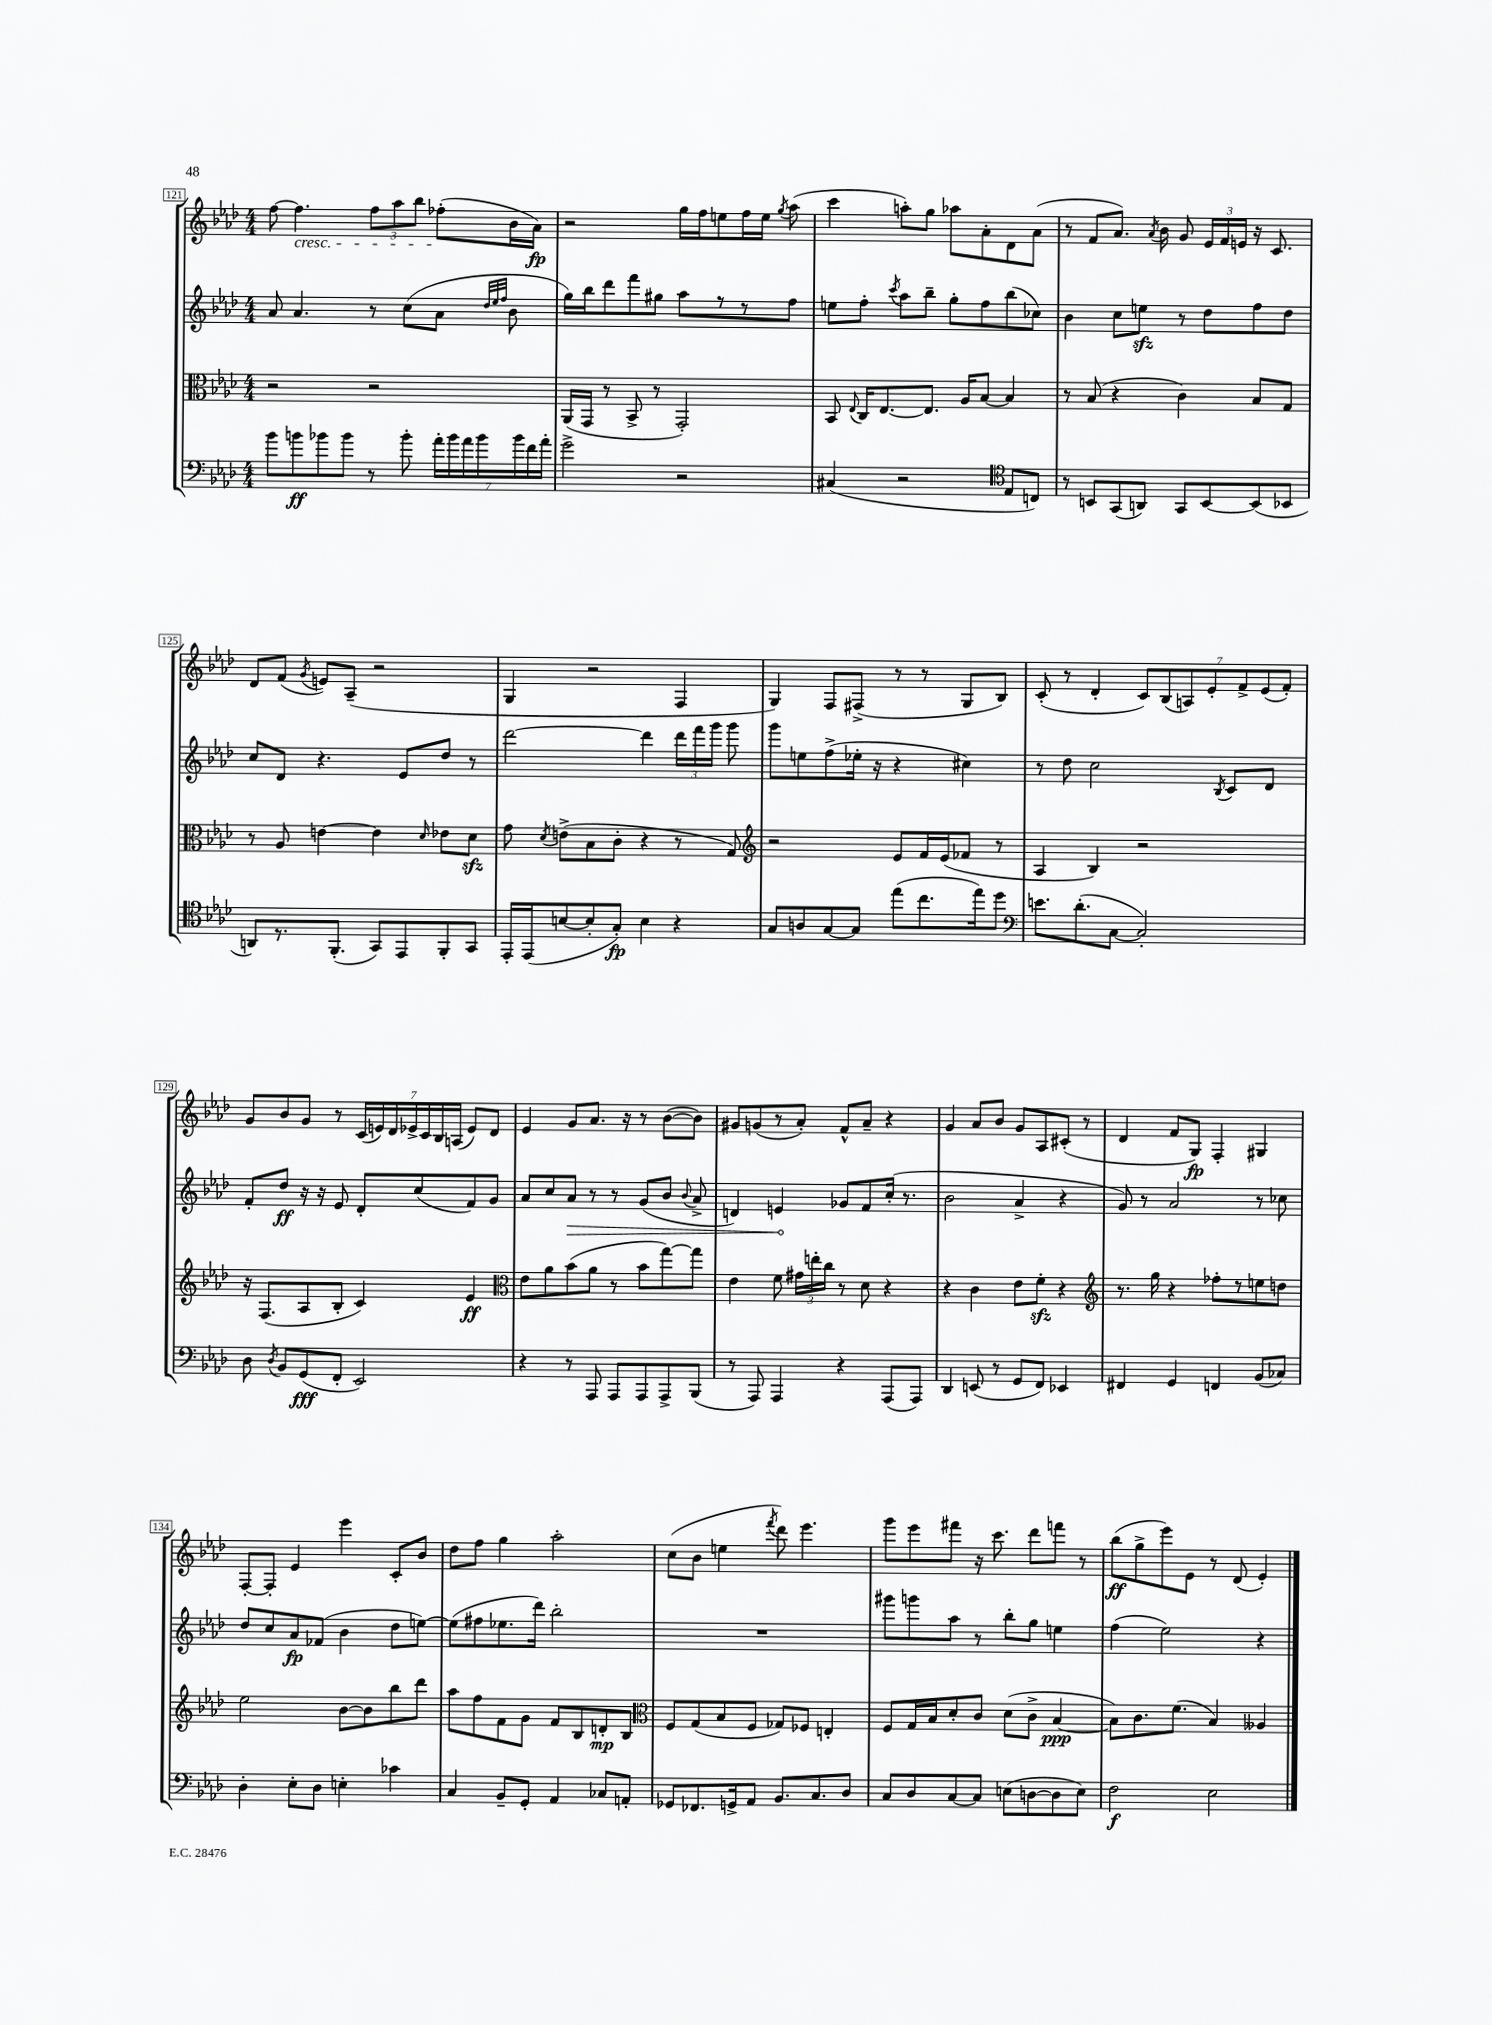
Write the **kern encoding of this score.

**kern	**kern	**kern	**kern
*staff4	*staff3	*staff2	*staff1
*clefF4	*clefC3	*clefG2	*clefG2
*k[b-e-a-d-]	*k[b-e-a-d-]	*k[b-e-a-d-]	*k[b-e-a-d-]
*M4/4	*M4/4	*M4/4	*M4/4
8b-\L	2r	8a-/	[8ff\
8b\	.	4.a-/	4.ff\]
8b-\	.	.	.
8b-\J	.	.	.
8r	2r	8r	12ff\L
.	.	.	12aa-\
8b-'\	.	(8cc\L	.
.	.	.	12bb-\J
28a-'\LL	.	8a-\J	(8ff-'\L
28b-\	.	.	.
28a-\	.	.	.
28b-\	.	.	.
.	.	32qqdd-/LLL	.
.	.	32qqee-/	.
.	.	32qqff/JJJ	.
.	.	8b-\	16b-\L
28b-\	.	.	.
28f\	.	.	.
.	.	.	16a-\JJ)
28a-'\JJ	.	.	.
=	=	=	=
2g^\	(16AA-/LL	16gg\LL)	2r
.	16GG/JJ	16bb-\J	.
.	8r	8ddd-\	.
.	8BB-^/	8fff\	.
.	8r	8gg#\J	.
2r	2GG'/)	8aa-\L	16gg\LL
.	.	.	16ff\J
.	.	8r	8ee\
.	.	8r	16ff\L
.	.	.	16ee\JJ
.	.	.	8qgg/
.	.	8ff\J	(8aa-\
=	=	=	=
(4C#/	8BB-/	8ee\L	4ccc\
.	8qqE-/	.	.
.	16C/LK	8ff'\J	.
.	[8.E-/	.	.
.	.	8qccc/	.
2r	.	8aa-\L	8aa'\L)
.	8.E-/]J	8bb-~\J	8gg\J
.	.	8gg'\L	8aa-\L
.	16A-/LK	.	.
.	[8B-/J	8ff\	8a-'\
*clefC4	*	*	*
8E-/L	4B-/]	(8bb-\	8d-\
8C/J)	.	8cc-\J)	(8a-\J
=	=	=	=
8r	8r	4b-\	8r
8BB/L	(8B-/	.	8f/L
(8GG/	4r	8cc\L	8.a-/J)
8AA/J)	.	8ee\J	.
.	.	.	8qa-/
.	.	.	16b-\
8GG/L	4c\)	8r	8g/
[8BB/	.	8dd-\L	24e-/LL
.	.	.	24f/
.	.	.	24e/JJ
(8BB/]	8B-/L	8ff\	16r
.	.	.	8.c/
8BB-/J	8G/J	8dd-\J	.
=	=	=	=
8AA/L)	8r	8cc/L	8d-/L
8.r	8A-/	8d-/J	(8f/J
.	.	.	8qg/
.	[4e\	4.r	8e/L)
(8.FF'/J	.	.	.
.	.	.	(8A-~/J
8GG/L)	4e\]	.	2r
8EE-/	.	8e-/L	.
.	16qqd-/	.	.
8FF'/	8e-\L	8dd-/J	.
8GG/J	8d-\J	8r	.
=	=	=	=
16EE-'/LL	8g\	[2ddd-\	4G/
(16EE-/J	.	.	.
.	8qd-/	.	.
[8B/	(8e^\L	.	.
8B'/]	8B-\	.	2r
8G'/J)	8c'\J	.	.
4B\	4r	4ddd-\]	.
4r	8r	24ddd-\LL	4F/
.	.	24fff\	.
.	.	24ggg\JJ	.
.	8G/)	8ggg\	.
=	=	=	=
*	*clefG2	*	*
8G/L	2r	8ggg\L	4G/)
8A/	.	8ee\	.
[8G/	.	(8ff^\	8F/L
8G/]J	.	16ee-'\Jk	(8F#^/J
.	.	16r	.
(8ee-\L	8e-/L	4r	8r
8.cc\	16f/L	.	8r
.	(16e-/J	.	.
.	8f-/J	4cc#\)	8G/L
16ee-\k)	.	.	.
8dd-\J	8r	.	8B-/J)
=	=	=	=
*clefF4	*	*	*
8.e\L	4A-/	8r	(8c'/
.	.	8dd-\	8r
(8.d-'\	.	.	.
.	4B-/)	2cc\	4d-'/
[8C\J	.	.	.
2C'/])	2r	.	14c/L)
.	.	.	(14B-/
.	.	.	14A/)
.	.	.	14e-'/
.	.	8qB-/	.
.	.	8c/L	.
.	.	.	14f^/
.	.	.	(14e-/
.	.	8d-/J	.
.	.	.	14f'/J)
=	=	=	=
8D-\	16r	8f'/L	8g/L
.	(8.F/L	.	.
8qD-/	.	.	.
8BB-/L	.	8dd-/J	8b-/
(8GG/	8A-/	16r	8g/J
.	.	16r	.
8FF'/J	8B-'/J	8e-/	8r
2EE-/)	4c/)	8d-'/L	(28c/LL
.	.	.	28e/)
.	.	.	28d-/
.	.	.	28e-^/
.	.	(8cc/	.
.	.	.	28c/
.	.	.	28B-/
.	.	.	(28A/JJ
.	4e-/	8f/)	8e-/L)
.	.	8g/J	8d-/J
=	=	=	=
*	*clefC3	*	*
4r	8e-\L	8a-/L	4e-/
.	8a-\	8cc/	.
8r	(8b-\	8a-/J	8g/L
8AAA-/	8a-\J	8r	8.a-/J
8AAA-/L	8r	8r	.
.	.	.	16r
8AAA-/	8b-\L	(8g/L	8r
8AAA-^/	[8gg\)	8b-/J	([8b-\L
.	.	8qqb-/	.
(8BBB-/J	8gg\]J	8a-^/	8b-\]J)
=	=	=	=
8r	4e-\	4d/)	8g#/L
8AAA-/)	.	.	(8g/
4AAA-/	8f\	4e/	8r
.	24g#\LL	.	8a-'/J)
.	24ee'\	.	.
.	24cc\JJ	.	.
4r	8r	8g-/L	8f^^/L
.	8d-\	8f/	8a-~/J
(8AAA-/L	4r	(16cc'/Jk	4r
.	.	8.r	.
8AAA-/J)	.	.	.
=	=	=	=
4DD-/	4r	2b-\	4g/
(8EE/	4c\	.	8a-/L
8r	.	.	8b-/J
8GG/L	8e-\L	4a-^/	8g/L
8FF/J)	8f'\J	.	8A-/
4EE-/	4r	4r	(8c#'/J
.	.	.	8r
=	=	=	=
*	*clefG2	*	*
4FF#/	8.r	8g/)	4d-/
.	.	8r	.
.	16gg\	.	.
4GG/	4r	2a-/	8f/L
.	.	.	8G/J)
4FF/	8ff-'\L	.	4F'/
.	8r	.	.
(8BB-/L	8ee\	8r	4G#/
8C-/J)	8dd\J	8cc-\	.
=	=	=	=
4D-'\	2ee-\	8dd-/L	[8F'/L
.	.	8cc/	8F'/]J
8E-'\L	.	8a-/	4e-/
8D-\J	.	(8f-/J	.
4E'\	[8b-\L	4b-\	4eee-\
.	8b-\]	.	.
4c-\	8bb-\	8dd-\L	8c'/L
.	8ddd-\J	[8ee\J)	8b-/J
=	=	=	=
4C/	8aa-\L	(8ee\]L	8dd-\L
.	8ff\	8ff#\	8ff\J
8BB-~/L	8f\	8.ee-\	4gg\
8GG'/J	8g\J	.	.
.	.	16ddd-\Jk)	.
4AA-/	8f/L	2bb-'\	2aa-'\
.	8B-/	.	.
8C-/L	8d'/	.	.
8AA'/J	8B-/J	.	.
=	=	=	=
*	*clefC3	*	*
8GG-/L	8F/L	1r	(8cc\L
8.FF-/	(8G/	.	8b-\J
.	8B-/	.	4ee\
16GG^/k	.	.	.
8AA-/J	8F/J	.	.
.	.	.	8qfff/
8.BB-/L	8G-/L)	.	8ddd-\)
.	8F-/J	.	4.eee-\
8.C/	.	.	.
.	4E'/	.	.
8D-/J	.	.	.
=	=	=	=
8C/L	8F/L	8ggg#\L	8ggg\L
8D-/	16G/L	8ggg\	8eee-\
.	16B-/J	.	.
[8C/	8d-'/	8aa-\J	8fff#\J
8C/]J	8c/J	8r	16r
.	.	.	8.ccc\
(8E\L	(8d-\L	8bb-'\L	.
[8D\	8c^\J	8gg\J	8ddd-\L
8D\]	[4B-/	4ee\	8fff\J
8E\J)	.	.	8r
=	=	=	=
2F\	8B-\]L)	(4ff\	(8bb-\L
.	8.c\	.	8gg^\
.	.	2ee-\)	8eee-\)
.	(8.f\J	.	.
.	.	.	8e-\J
2E-\	4B-/)	.	8r
.	.	.	(8d-/
.	4A--/	4r	4e-'/)
==	==	==	==
*-	*-	*-	*-
